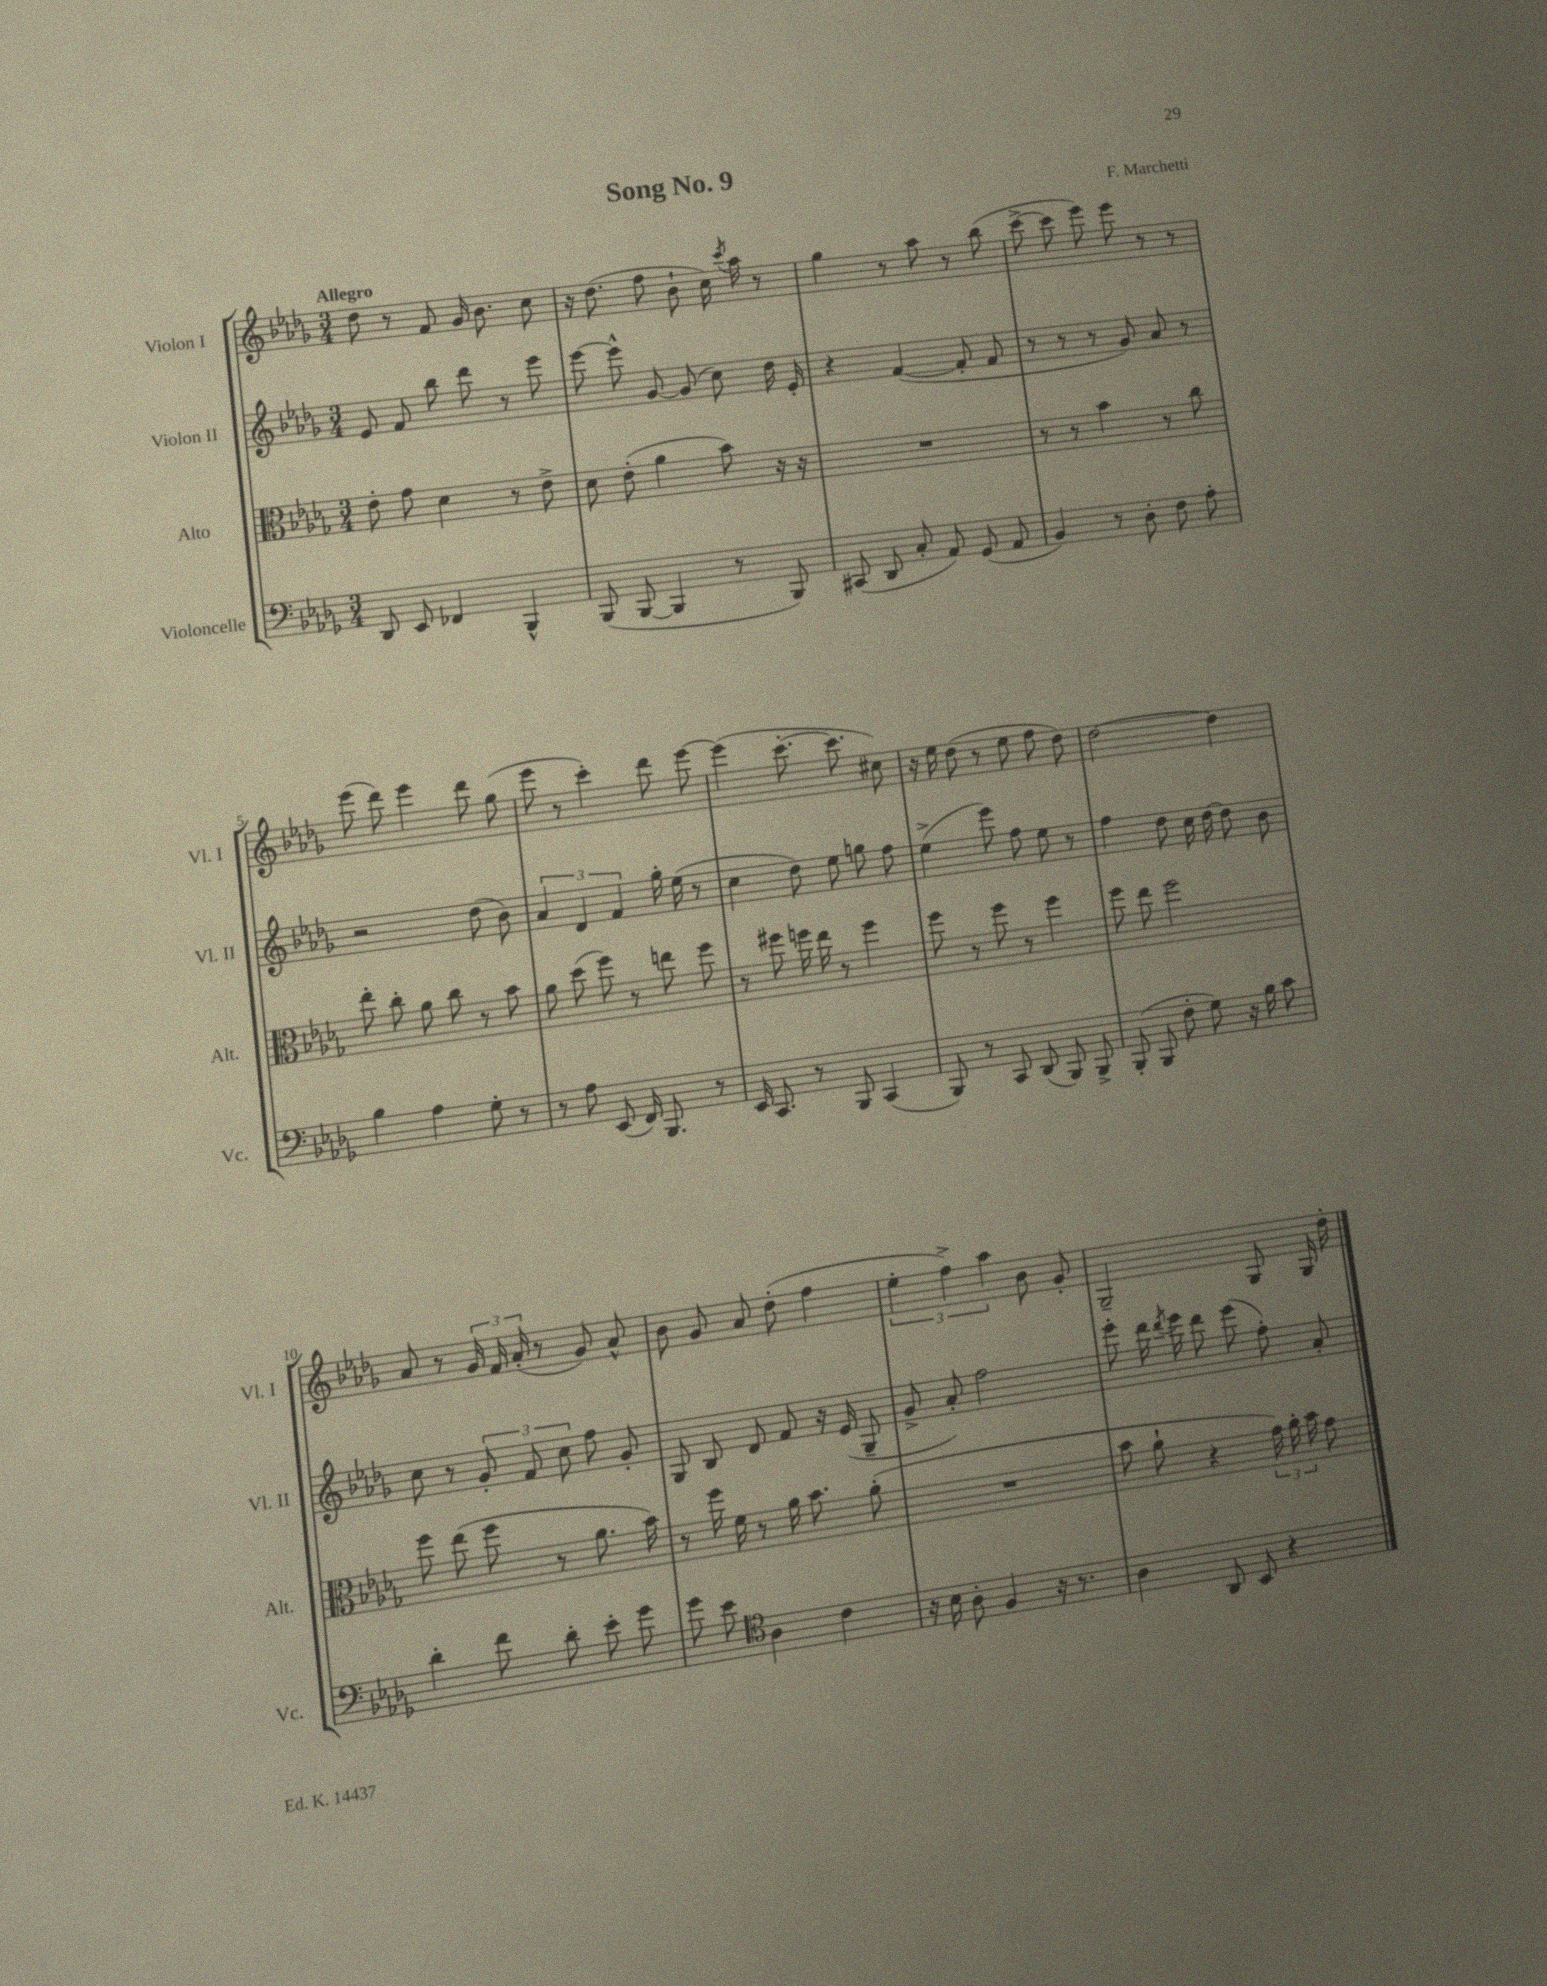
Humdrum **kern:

**kern	**kern	**kern	**kern
*part4	*part3	*part2	*part1
*staff4	*staff3	*staff2	*staff1
*I"Violoncelle	*I"Alto	*I"Violon II	*I"Violon I
*I'Vc.	*I'Alt.	*I'Vl. II	*I'Vl. I
*clefF4	*clefC3	*clefG2	*clefG2
*k[b-e-a-d-g-]	*k[b-e-a-d-g-]	*k[b-e-a-d-g-]	*k[b-e-a-d-g-]
*M3/4	*M3/4	*M3/4	*M3/4
=1	=1	=1	=1
!	!	!	!LO:TX:a:B:t=Allegro
8DD-/	8e-'\	8e-/	8dd-\
8EE-/	8g-\	8f/	8r
4FF-X/	4d-\	8bb-\	8f/
.	.	8ddd-\	16g-/
.	.	.	8.b-\
4BBB-^^/	8r	8r	.
.	8e-^\	8eee-\	8cc\
=2	=2	=2	=2
(8BBB-/	8d-\	[8eee-\	16r
.	.	.	(8.dd-\
[8BBB-/	(8e-'\	8eee-^^\]	.
4BBB-/]	4a-\	[8g-/	8ff\
.	.	(8g-/]	8b-`\
8r	8b-\)	8cc\)	16cc\)
.	.	.	8qccc/
.	.	.	16aa-\
8BBB-/)	16r	16dd-\	8r
.	16r	16e-'/	.
=3	=3	=3	=3
(8CC#X/	2.r	4r	4gg-\
8DD-/	.	.	.
8C'/	.	([4f/	8r
8AA-/)	.	.	8aa-\
(8GG-/	.	8f'/]	8r
8AA-/	.	8f/	(8bb-\
=4	=4	=4	=4
4BB-/)	8r	8r	[8ccc^\
.	8r	8r	8ccc\]
8r	4b-\	8r	8eee-\)
8D-'\	.	8g-/)	8eee-\
8F\	8r	8a-/	8r
8A-'\	8cc\	8r	8r
!!LO:LB:g=z
=5	=5	=5	=5
4B-\	8ee-'\	2r	(8eee-\
.	8cc'\	.	8ddd-\)
4A-\	8a-\	.	4eee-\
.	8cc\	.	.
8G-'\	8r	(8dd-\	8ddd-\
8r	8b-\	8b-\)	(8gg-\
=6	=6	=6	=6
8r	8a-\	6a-/	8eee-\
8A-\	(8dd-\	.	8r
.	.	6d-/	.
(8EE-/	8ff\)	.	4ccc'\)
.	.	6f/	.
16FF/)	8r	.	.
8.BBB-/	.	.	.
.	8een\	16gg-'\	8ddd-\
.	.	(16ee-\	.
8r	8ff\	8r	[8eee-\
=7	=7	=7	=7
16EE-/	8r	4cc\	(4eee-\]
8.CC/	.	.	.
.	8ff#X\	.	.
8r	16ffn\	8dd-\)	[8.ccc'\
.	16ee-\	.	.
8BBB-/	8r	8ee-\	.
.	.	.	8.ccc\]
(4CC/	4ff\	8ggn\	.
.	.	8ff\	8cc#X\)
=8	=8	=8	=8
8BBB-/)	8ff\	(4ee-^\	16r
.	.	.	16ee-\
8r	8r	.	(8dd-\
8CC/	8ff\	8eee-\)	8r
(8DD-/	8r	8ff\	8ee-\
8BBB-/)	4ff\	8ee-\	8ff\
8BBB-^/	.	8r	8dd-\)
=9	=9	=9	=9
(8BBB-'/	8ff\	4ff\	[2dd-\
8BBB-/	8ee-\	.	.
8F'\	2ff\	8dd-\	.
8G-\)	.	16cc\	.
.	.	[16dd-\	.
16r	.	8dd-\]	4dd-\]
16B-\	.	.	.
8c\	.	8b-\	.
!!LO:LB:g=z
=10	=10	=10	=10
4d-'\	8ff\	8cc\	8a-/
.	(8ee-\	8r	8r
8f\	8ff\	12g-'/	24g-/
.	.	.	24f/
.	.	12f/	(24a-'/
8d-'\	8r	.	8r
.	.	12cc\	.
8e-'\	8.a-\	8ff\	8g-/)
8g-\	.	8g-'/	8a-^^/
.	16b-\)	.	.
=11	=11	=11	=11
8g-\	8r	8G-/	8b-\
8e-\	16ff\	8B-/	8g-/
.	16f\	.	.
*clefC4	*	*	*
4A-\	8r	8d-/	8a-/
.	16a-\	8f/	(8dd-'\
.	8.b-\	.	.
4c\	.	16r	4ff\
.	.	(16e-/	.
.	(8a-'\	8G-~/	.
=12	=12	=12	=12
16r	2.r	8g-^/	6ee-'\
16B-\	.	.	.
8A-'\	.	8a-'/)	.
.	.	.	6ff^\)
4F/	.	2ff\	.
.	.	.	6aa-\
16r	.	.	8b-\
8.r	.	.	.
.	.	.	8g-'/
=13	=13	=13	=13
4A-\	8b-\	8eee-'\	2G-~/
.	8a-`\	16ddd-\	.
.	.	8qddd-/	.
.	.	16eee-\	.
8AA-/	4r	8ddd-\	.
8BB-/	.	(8eee-\	.
4r	24g-\)	8ff'\)	8G-/
.	24a-'\	.	.
.	24b-\	.	.
.	8g-\	8a-'/	16G-/
.	.	.	16dd-'\
==	==	==	==
*-	*-	*-	*-
